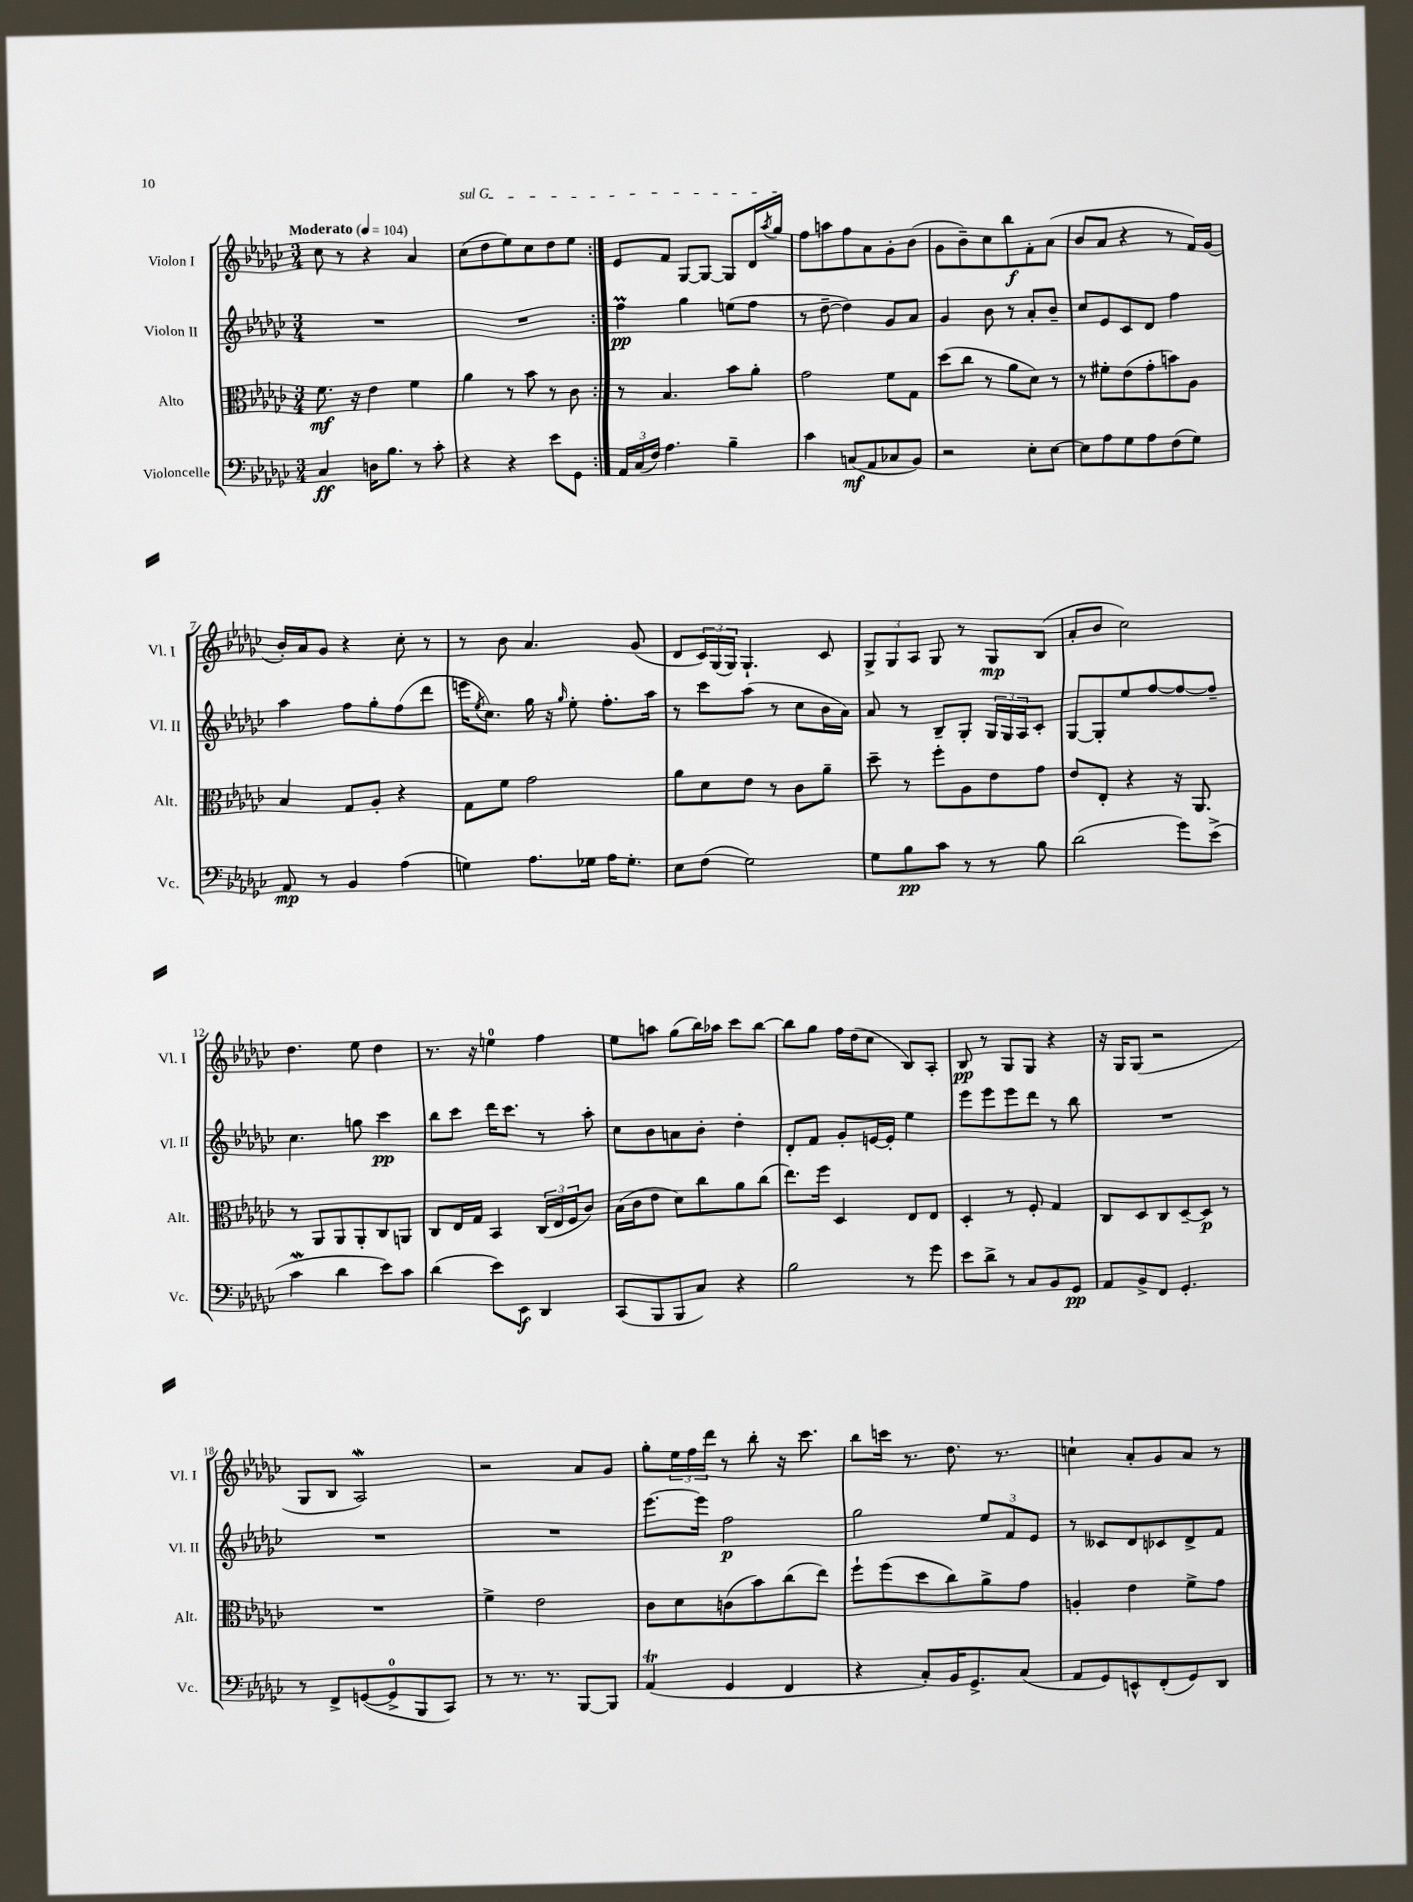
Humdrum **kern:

**kern	**kern	**kern	**kern
*staff4	*staff3	*staff2	*staff1
*clefF4	*clefC3	*clefG2	*clefG2
*k[b-e-a-d-g-c-]	*k[b-e-a-d-g-c-]	*k[b-e-a-d-g-c-]	*k[b-e-a-d-g-c-]
*M3/4	*M3/4	*M3/4	*M3/4
*MM104	*MM104	*MM104	*MM104
4C-	8.f	2.r	8cc-
.	.	.	8r
.	16r	.	.
16D	4e-	.	4r
8.B-	.	.	.
8r	4f	.	4a-
8c-'	.	.	.
=	=	=	=
4r	4a-	2.r	(8cc-
.	.	.	8dd-
4r	8r	.	8ee-)
.	8b-	.	8cc-
8e-	8r	.	8dd-
8GG-	8c-	.	8ee-
=:|!	=:|!	=:|!	=:|!
24AA-	8r	4ff	8e-
(24C-	.	.	.
24F)	.	.	.
4.A-	4.B-	.	8f
.	.	4gg-	[8G-
.	.	.	8G-_
4B-~	8b-	(8ee	8G-]
.	8a-'	8ff	16d-
.	.	.	8qaa-
.	.	.	16gg-
=	=	=	=
4c-	2g-	8r	8ff
.	.	[8dd-~	8aa
(8C	.	4dd-])	8ff
8AA-	.	.	8a-
8C-	8f	8g-	8g-'
8BB-)	8G-	8a-	(8b-
=	=	=	=
2r	(8dd-	4g-	8g-
.	8cc-	.	8b-~)
.	8r	8b-	8cc-
.	8a-	8r	8bb-
8E-'	8d-)	8a-'	8f'
[8E-	8r	8b-~	(8a-
=	=	=	=
8E-]	8r	8cc-	8b-
8A-	8f#'	8e-	8a-
8G-	(8e-	8c-	4r
8A-	8g-'	8d-	.
(8F	8b)	4ff	8r
8G-)	8A-	.	16f)
.	.	.	(16g-
=	=	=	=
8AA-	4B-	4aa-	16b-')
.	.	.	16a-
8r	.	.	8g-
4BB-	8G-	8ff	4r
.	8A-'	8gg-'	.
(4A-	4r	(8ff	8cc-'
.	.	8ddd-	8r
=	=	=	=
4G)	8G-	16eee	8r
.	.	8qee-	.
.	.	8.cc-)	.
.	8f	.	8b-
8.A-	2g-	16gg-	4.a-
.	.	16r	.
.	.	16qqgg-	.
.	.	8ee-'	.
16G-	.	.	.
16A-	.	8.ff'	.
8.G-'	.	.	.
.	.	.	(8g-
.	.	16aa-	.
=	=	=	=
8E-	8a-	8r	8d-
(8F	8d-	8ccc-	24c-)
.	.	.	(24G-
.	.	.	24G-)
2G-)	8e-	(8aa-	4.G-`
.	8r	8r	.
.	8c-	8cc-	.
.	8a-~	16b-	8c-
.	.	16a-)	.
=	=	=	=
8G-	8dd-~	8a-	12G-^
.	.	.	12G-
8B-	8r	8r	.
.	.	.	12A-
8c-	8ff'	8B-~	8G-
8r	8A-	8G-'	8r
8r	8e-	24G-	8G-
.	.	24G-	.
.	.	24A-	.
8B-	8g-	8c-'	(8B-
=	=	=	=
(2d-	8e-	[8G-	8a-'
.	8E-'	8G-']	8b-
.	4r	8ee-	2cc-)
.	.	[8ff	.
8g-)	16r	8ff_	.
.	8.AA-	.	.
(8e-^	.	8ff~]	.
=	=	=	=
4c-	8r	4.cc-	4.dd-
.	8AA-	.	.
4d-	8AA-	.	.
.	8AA-'	8gg	8ee-
8e-)	8C-	4ccc-	4dd-
8c-	8AA	.	.
=	=	=	=
(4d-	8C-	8bb-	8.r
.	16E-	8ccc-	.
.	16G-	.	16r
8e-)	4BB-	16ddd-	4ee
.	.	8.ccc-	.
8EE-	.	.	.
4DD-	(24C-	8r	4ff
.	24E-	.	.
.	24F	.	.
.	8c-)	8aa-'	.
=	=	=	=
(8CC-	(16B-	8cc-	8ee-
.	16c-	.	.
8BBB-	8e-	8b-	8aa
8BBB-	8d-)	8a	(8gg-
8C-)	8cc-	8b-'	16bb-)
.	.	.	16aa-
4r	8a-	4dd-'	8ccc-
.	(8cc-	.	[8bb-
=	=	=	=
2B-	8.ee-)	8d-'	8bb-]
.	.	8f	8gg-
.	16ff	.	.
.	4D-	8g-'	16ff
.	.	.	(16dd-
.	.	[16e	8cc-
.	.	16e']	.
8r	8E-	4ee-	8B-)
8g-	8E-	.	8A-'
=	=	=	=
8e-	4D-'	8eee-	8B-
8d-^	.	8eee-	8r
8r	8r	8eee-	8G-
8C-	8F'	8ddd-	8G-
8BB-	4G-	8r	4r
8GG-	.	8bb-	.
=	=	=	=
8AA-	8C-	2.r	16r
.	.	.	16G-
8BB-^	8D-	.	(8G-
8FF	8C-	.	2r
4.GG-'	[8D-~	.	.
.	8D-]	.	.
.	8r	.	.
=	=	=	=
8r	2.r	2.r	8G-
8FF^	.	.	8B-
([8GG	.	.	2A-)
8GG^]	.	.	.
8BBB-	.	.	.
8CC-)	.	.	.
=	=	=	=
8r	4f^	2.r	2r
8.r	.	.	.
.	2e-	.	.
8.r	.	.	.
[8BBB-	.	.	8a-
8BBB-]	.	.	8g-
=	=	=	=
(4AA-	8c-	[8.eee-	8gg-'
.	8d-	.	24ee-
.	.	.	24ff
.	.	16eee-]	.
.	.	.	24ddd-
4GG-	(8c	2ff	8r
.	8b-)	.	8bb-'
4FF	(8cc-	.	16r
.	.	.	8.ccc-
.	8ee-)	.	.
=	=	=	=
4r	8ff`	2gg-	8bb-
.	(8ff	.	16ccc
.	.	.	8.r
8C-')	8dd-	.	.
16BB-	8cc-)	.	8.dd-
8.GG-^	.	.	.
.	8a-^	12ee-	.
.	.	.	8.r
.	.	12f	.
(8C-	8g-	.	.
.	.	12e-	.
=	=	=	=
8AA-	4A'	8r	4cc`
8GG-)	.	8c--	.
8EE^^	4e-	8d-	8a-'
(8FF'	.	8c-	8g-
8GG-)	8f^	8d-^	8a-
8DD-	8g-	8f	8r
==	==	==	==
*-	*-	*-	*-
